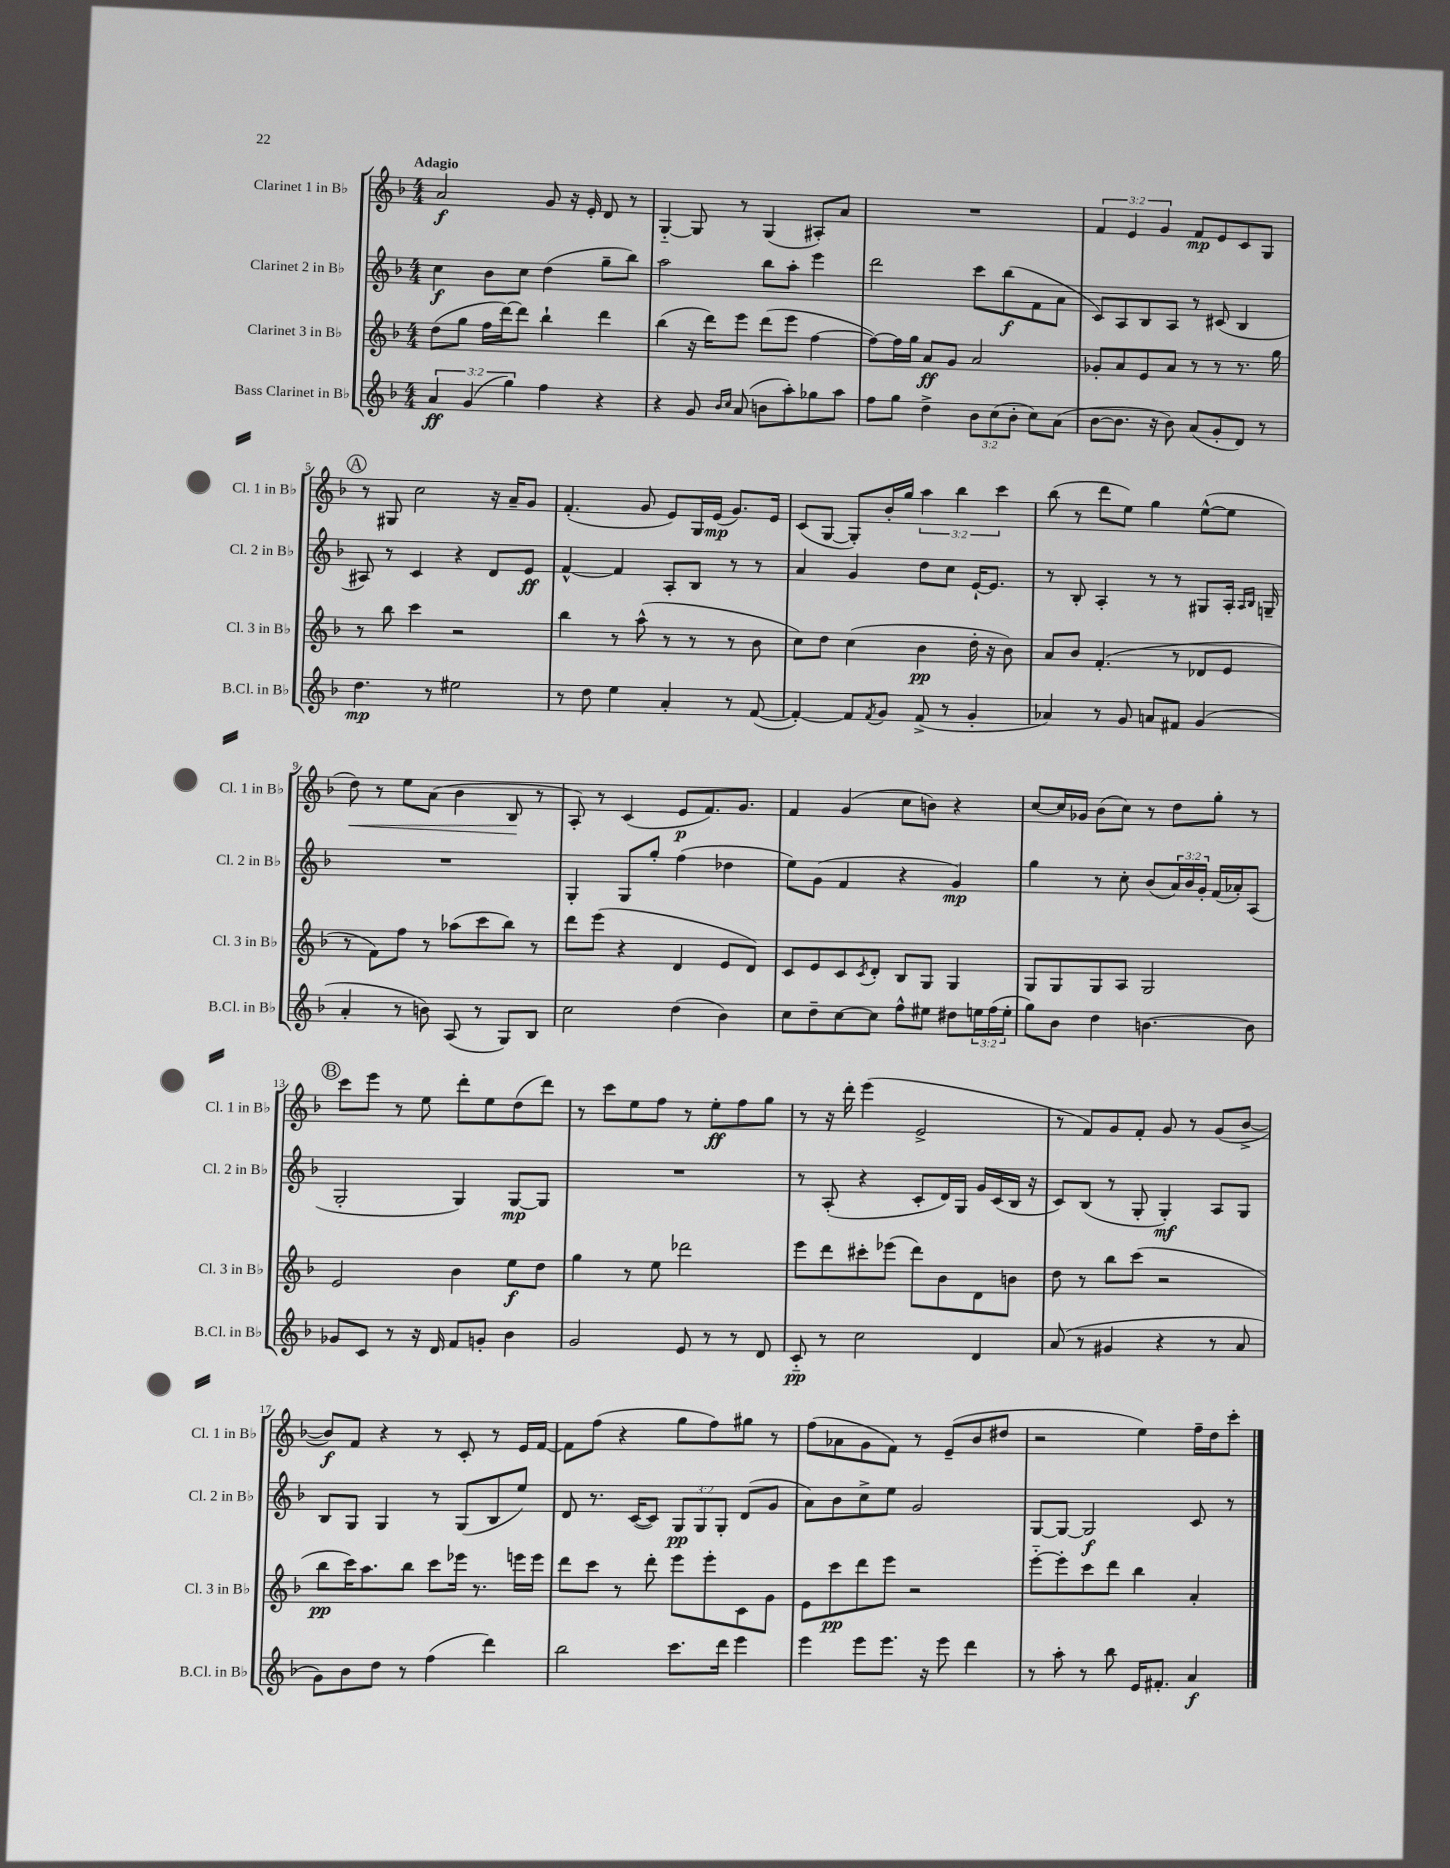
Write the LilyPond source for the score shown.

<<
\new StaffGroup <<
\new Staff = "s0" \with { instrumentName = "Clarinet 1 in Bb" shortInstrumentName = "Cl. 1 in Bb" } {
    \clef treble \key f \major \numericTimeSignature \time 4/4 \override Staff.TupletNumber.text = #tuplet-number::calc-fraction-text \tempo "Adagio"
    a'2\f g'8 r16 e'16-. d'8 r8 |
    g4~-_ g8 r8 g4( ais8-.) a'8 |
    R1 |
    \tuplet 3/2 { f'4 e'4 g'4 } f'8\mp e'8 c'8 g8 |
    \mark \markup { \circle "A" } r8 gis8 c''2 r16 a'16-- g'8 |
    f'4.-.( g'8 e'8) g16 e'16\mp( g'8.) e'16 |
    c'8( g8~ g8-.) bes'16-. g''16 \tuplet 3/2 { a''4 bes''4 c'''4 } |
    bes''8( r8 d'''8 e''8) g''4 e''8~-^( e''8 |
    d''8\<) r8 e''8 a'8( bes'4 bes8\! r8 |
    a8-.) r8 c'4( e'8\p f'8.) g'8. |
    f'4 g'4( c''8 b'8) r4 |
    c''8~ c''16 ges'16 bes'8( c''8) r8 d''8 g''8-. r8 |
    \mark \markup { \circle "B" } c'''8 e'''8 r8 e''8 d'''8-. e''8 d''8( d'''8) |
    r8 c'''8 e''8 f''8 r8 e''8-.\ff f''8 g''8 |
    r8 r16 d'''16-. e'''4( e'2-> |
    r8 f'8) g'8 f'8-. g'8 r8 g'8( bes'8~-> |
    bes'8\f) f'8 r4 r8 c'8-. r8 e'16 f'16~ |
    f'8 f''8( r4 g''8 f''8) gis''8 r8 |
    f''8( aes'8 g'8 f'8) r8 e'8--( bes'8 dis''8 |
    r2 e''4) f''16-- d''16 c'''8-. \bar "|." |
}
\new Staff = "s1" \with { instrumentName = "Clarinet 2 in Bb" shortInstrumentName = "Cl. 2 in Bb" } {
    \clef treble \key f \major \numericTimeSignature \time 4/4 \override Staff.TupletNumber.text = #tuplet-number::calc-fraction-text
    c''4\f bes'8 c''8 d''4( g''8-- bes''8) |
    a''2 bes''8 a''8-. e'''4 |
    d'''2 c'''8 bes''8\f( f'8 a'8 |
    c'8) a8 bes8 a8 r8 cis'8( bes4 |
    \mark \markup { \circle "A" } ais8) r8 c'4 r4 d'8 e'8\ff |
    f'4~-^ f'4 a8-. bes8 r8 r8 |
    a'4 g'4 d''8 c''8 e'16~-! e'8. |
    r8 bes8-. a4-. r8 r8 gis8 a16-. \grace { a16 bes16 } g16-- |
    R1 |
    g4-. g8 g''8-. f''4( des''4 |
    e''8) g'8( f'4 r4 g'4\mp) |
    g''4 r8 c''8-. bes'8( \tuplet 3/2 { a'16) bes'16 g'16-. } f'16( aes'16-.) a8( |
    \mark \markup { \circle "B" } g2-. g4) g8~\mp g8 |
    R1 |
    r8 a8-.( r4 c'8-. d'16) g16 g'16 c'16( bes16 r16 |
    c'8) bes8( r8 g8-. g4-.\mf) a8 g8 |
    bes8 g8 g4 r8 g8( bes8 e''8) |
    d'8 r8. c'16~( c'8) \tuplet 3/2 { g8\pp g8 g8-. } d'8( g'8 |
    a'8) bes'8 c''8-> e''8 g'2 |
    g8~ g8~ g2\f c'8 r8 \bar "|." |
}
\new Staff = "s2" \with { instrumentName = "Clarinet 3 in Bb" shortInstrumentName = "Cl. 3 in Bb" } {
    \clef treble \key f \major \numericTimeSignature \time 4/4
    d''8( g''8 f''16 d'''16~) d'''8 bes''4-! d'''4 |
    bes''4( r16 d'''16) e'''8 d'''8( e'''8 f''4~ |
    f''8~) f''16 g''16 a'8\ff g'8 a'2 |
    ges'8-. a'8 e'8 a'8 r8 r8 r8. g''16 |
    \mark \markup { \circle "A" } r8 bes''8 c'''4 r2 |
    bes''4 r8 a''8-^( r8 r8 r8 bes'8 |
    c''8) d''8 c''4( bes'4\pp d''16-. r16 bes'8) |
    a'8 bes'8 f'4.-.( r8 des'8 e'8 |
    r8 f'8) f''8 r8 aes''8( c'''8 bes''8) r8 |
    d'''8 e'''8( r4 d'4 e'8 d'8) |
    c'8 e'8 c'8 \acciaccatura { c'8 } d'8-. bes8 g8 g4 |
    g8 g8 g8 a8 g2 |
    \mark \markup { \circle "B" } e'2 bes'4 e''8\f d''8 |
    g''4 r8 e''8 des'''2 |
    e'''8 d'''8 cis'''8-. ees'''8( d'''8) bes'8 d'8 b'8 |
    d''8 r8 bes''8 c'''8( r2 |
    bes''8\pp c'''16) a''8. bes''8 c'''8 ees'''16 r8. e'''16 e'''16 |
    d'''8 c'''8 r8 d'''8-. e'''8 e'''8-. c'8 g'8 |
    e'8 c'''8\pp d'''8 e'''8 r2 |
    e'''8~-_ e'''8-. c'''8 d'''8 bes''4 a'4-. \bar "|." |
}
\new Staff = "s3" \with { instrumentName = "Bass Clarinet in Bb" shortInstrumentName = "B.Cl. in Bb" } {
    \clef treble \key f \major \numericTimeSignature \time 4/4 \override Staff.TupletNumber.text = #tuplet-number::calc-fraction-text
    \tuplet 3/2 { a'4\ff g'4( g''4) } f''4 r4 |
    r4 g'8 \grace { bes'16 c''16 } a'8( b'8 a''8-.) ges''8 a''8 |
    f''8 g''8 d''4-> \tuplet 3/2 { bes'8 c''8( bes'8-. } c''8) a'8( |
    bes'8~ bes'8. r16 bes'8) a'8( g'8-. d'8) r8 |
    \mark \markup { \circle "A" } d''4.\mp r8 eis''2 |
    r8 d''8 e''4 a'4-. r8 f'8~( |
    f'4~-.) f'8 \acciaccatura { f'8 } g'8 f'8->( r8 g'4-. |
    aes'4) r8 g'8 a'8 fis'8 g'4( |
    a'4-. r8 b'8) a8( r8 g8) bes8 |
    c''2 d''4( bes'4) |
    c''8 d''8-- c''8~ c''8 f''8-^ eis''8 dis''8 \tuplet 3/2 { e''16 f''16( e''16-. } |
    g''8) bes'8 d''4 b'4.~ b'8 |
    \mark \markup { \circle "B" } ges'8 c'8 r8 r16 d'16 f'8 g'8-. bes'4 |
    g'2 e'8 r8 r8 d'8 |
    c'8-_\pp r8 c''2 d'4 |
    a'8( r8 gis'4 r4 r8 a'8 |
    g'8) bes'8 d''8 r8 f''4( d'''4) |
    bes''2 c'''8. d'''16 e'''4 |
    e'''4 e'''8 e'''8. r16 e'''8 d'''4 |
    r8 a''8-. r8 bes''8 e'16 fis'8.-. a'4\f \bar "|." |
}
>>
>>
